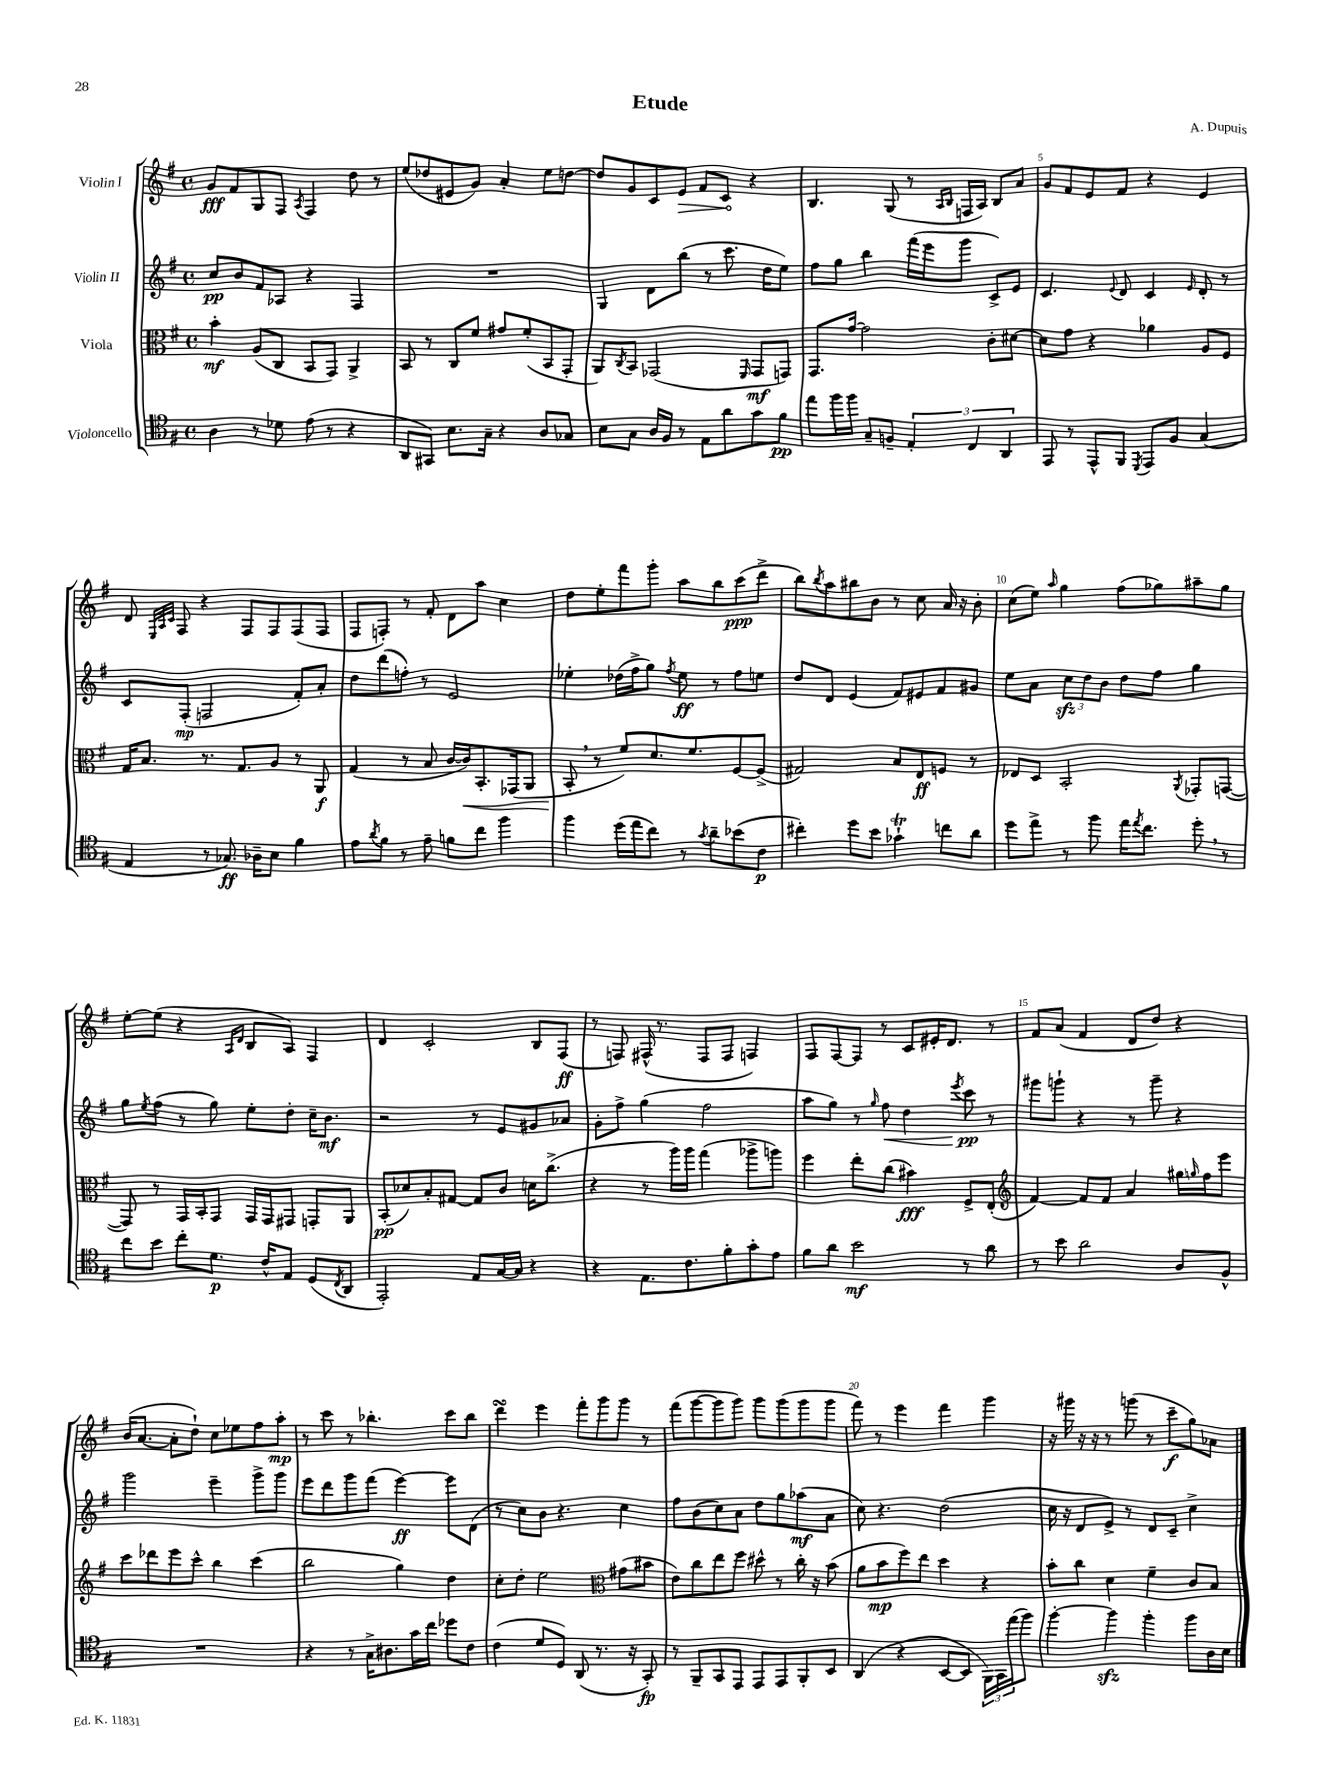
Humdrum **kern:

**kern	**kern	**kern	**kern
*staff4	*staff3	*staff2	*staff1
*clefC4	*clefC3	*clefG2	*clefG2
*k[f#]	*k[f#]	*k[f#]	*k[f#]
*M4/4	*M4/4	*M4/4	*M4/4
*met(c)	*met(c)	*met(c)	*met(c)
4A	4b'	8cc	8g
.	.	8b	8f#
8r	(8A	8f#	8G
8d-	8C	8A-	8F#
.	.	.	8qA
(8e	8BB	4r	4F#
8r	8GG)	.	.
4r	4AA^	4F#	8dd
.	.	.	8r
=	=	=	=
8AA	8BB	1r	(8ee
8GG#)	8r	.	8dd-
8.B	8C	.	8e#
.	8f#	.	8g)
16G~	.	.	.
4r	8g#	.	4a'
.	(8f#'	.	.
8A	8BB	.	8ee
8G-	8GG'	.	[8dd
=	=	=	=
8B	8AA)	4G	8dd]
.	8qC	.	.
8G	8BB	.	8g
16A	(2GG-	8d	8c
16F#	.	.	.
8r	.	(8bb	8e
8E	.	8r	8f#
8a	.	8.ccc	8c
.	16qqFF#	.	.
8g	8GG-	.	4r
.	.	16dd	.
8f#	8GG)	8ee)	.
=	=	=	=
8ee	8.GG	8ff#	4.B
16ff#	.	8gg	.
16ff#	[16g	.	.
8G~	2g]	4bb	.
8F~	.	.	(8G
6E'	.	(16fff#	8r
.	.	16eee	.
.	.	.	16qqA
.	.	.	16qqB
.	.	8ggg	16F
6C	.	.	.
.	.	.	16A)
.	8c'	8c^)	8B
6AA	.	.	.
.	[8d#	8e	8a
=	=	=	=
8EE	8d#]	4.c	8g
8r	8g	.	8f#
8EE^^	4r	.	8e
.	.	8qqe	.
8FF#	.	8d	8f#
8qDD	.	.	.
8EE	4a-	4c	4r
8F#	.	.	.
.	.	16qqe	.
(4G	8A	8d'	4e
.	8F#	8r	.
=	=	=	=
4E	16G	8c	8d
.	8.B	.	.
.	.	.	32qqE
.	.	.	32qqA
.	.	.	32qqc
.	.	(8F#'	8F#
8r	8.r	2F	4r
8.G-)	.	.	.
.	8.G	.	.
.	.	.	8F#
16A-~	.	.	.
8B	8A	.	8F#
4f#	8r	8f#')	(8F#
.	8AA	8a'	8F#
=	=	=	=
8e	(4G	8dd	8F#
8qa	.	.	.
8f#	.	(8ddd	8F')
8r	8r	8ff')	8r
8e~	8B	8r	8f#'
8f	[16c	2e	8d
.	16c])	.	.
8cc	8.BB'	.	8aa
4ff#	.	.	4cc
.	(16GG-	.	.
.	8AA	.	.
=	=	=	=
4ff#	8BB'	4ee-'	8dd
.	8r	.	8ee'
(16dd	8f#)	(16dd-	8fff#
16ee	.	16ff#^	.
8cc)	8.d	8gg)	8ggg'
.	.	8qff#	.
8r	.	8ee-	8aa
.	8.f#	.	.
8qg	.	.	.
8a~	.	8r	8bb
(8b-	[8F#	8ff#	(8ccc
8c	(8F#^]	8ee	8ddd^
=	=	=	=
4cc#')	2G#)	8dd	8bb)
.	.	.	8qbb
.	.	8d	8aa
8dd	.	(4e	8bb#
8b	.	.	8b
4g-`	8B	8f#)	8r
.	8E	8e#	8cc
8cc	8F	8f#	16a
.	.	.	16r
8a	8r	8g#	8b'
=	=	=	=
8dd	8E-	8ee	(8cc
8ee^	8D	8a	8ee)
.	.	.	16qqaa
8r	2BB'	12cc	4gg
.	.	12dd	.
8ff#	.	.	.
.	.	12b	.
16ee	.	8dd	(8ff#
8qee	.	.	.
8.cc	.	.	.
.	.	8ff#	8gg-)
.	8qAA	.	.
8dd'	8GG-'	4gg	8aa#~
8r	([8GG	.	8gg-
=	=	=	=
8cc	8GG])	8gg	[8ee'
.	.	8qee	.
8b	8r	(8ff#	(8ee]
8cc'	16GG	8r	4r
.	16BB'	.	.
8.d	8GG	8gg)	.
.	.	.	16qqA
.	.	.	16qqd
.	16GG	8ee'	8B
16c^^	16GG	.	.
8E	8GG#	8dd'	8A)
(8D	8GG'	16cc~	4F#
.	.	8.b	.
8qC	.	.	.
8AA	8AA	.	.
=	=	=	=
2EE')	(8BB'	2r	4d
.	8d-)	.	.
.	8B'	.	2c'
.	[8G#	.	.
8E	8G#]	8r	.
[16G	8c	8e	.
16G]	.	.	.
4r	16d	8g#	8B
.	(8.cc^	.	.
.	.	8a-	(8F#
=	=	=	=
4r	4r	8g'	8r
.	.	8ff#^	8F)
8.E	8r	(4gg	(16F#^^
.	.	.	8.r
.	16aa)	.	.
8.c	16aa	.	.
.	(4gg	2ff#	8F#
8f#'	.	.	8F#
8g'	8aa-^	.	4F)
8e	8aa)	.	.
=	=	=	=
8f#	4ff#	8aa	8F#
8a	.	8gg)	[8F#
2b	8ee'	8r	8F#]
.	.	16qqgg	.
.	(8cc	8ff#	8r
.	4b#)	4dd	8c
.	.	.	16e#'
.	.	.	8.d
.	.	8qeee	.
8r	8F#^	8ccc	.
8a	(8E'	8r	8r
=	=	=	=
*	*clefG2	*	*
8r	[4f#)	8ggg#	8f#
8b	.	8ggg`	(8a
2a	8f#]	4r	4f#
.	8f#	.	.
.	4a	8r	8d
.	.	8ggg~	8dd)
8A	16gg#	4r	4r
.	16qqgg	.	.
.	16ff#	.	.
8F#^^	8eee	.	.
=	=	=	=
1r	8ccc	2ggg	(16b
.	.	.	[8.a
.	8ddd-	.	.
.	8eee	.	8a']
.	8ccc^^	.	8dd`)
.	4bb	4eee~	8cc
.	.	.	8ee-
.	(4ccc	8ggg^	8ff#
.	.	8ggg	8aa'
=	=	=	=
4r	2bb	8eee	8r
.	.	8ddd	8ccc
8r	.	8ggg	8r
16G^	.	(8fff#	4.bb-'
8.A#	.	.	.
.	4gg)	[4eee)	.
16g	.	.	.
16cc	.	.	.
8dd-	4dd	8eee]	8ccc
8c	.	(8d	8bb-
=	=	=	=
(4c	8cc'	8r	4ddd
.	8dd'	8cc)	.
8d	2ee	8b	4eee
8D)	.	4.r	.
(8AA	.	.	8fff#'
8.r	.	.	8ggg
*	*clefC3	*	*
.	(8g#	4cc	8ggg
16r	.	.	.
8GG')	8b#	.	8r
=	=	=	=
8r	8e)	8ff#	(8fff#
8FF#~	8cc	(8b	[8ggg
8GG	8ee	8cc)	8ggg]
8EE	8ff#	8a	8ggg)
8EE	8dd#^^	8dd	8ggg
8EE	8r	8gg	(8ggg
8FF#'	16cc'	(8aa-	8ggg
.	16r	.	.
8BB	(8b	8a	8ggg
=	=	=	=
(4AA	8a	8cc)	8fff#)
.	8b	4.r	8r
4r	8ff#)	.	4eee
.	8ee	.	.
[8BB	4dd	(2dd	4fff#
8BB]	.	.	.
24FF#)	4r	.	4ggg
24GG	.	.	.
(24ee	.	.	.
8ff#)	.	.	.
=	=	=	=
[4ff#'	8b'	16cc	16r
.	.	16r	16ggg#
.	8cc	8d	16r
.	.	.	16r
4ff#]	4d	8e^)	8r
.	.	8r	(8ggg
4ff#'	4f#~	8d	8r
.	.	8c~	8ccc~
8ff#	8c	4cc^	8gg)
16A	8B	.	8a-
16B	.	.	.
==	==	==	==
*-	*-	*-	*-
